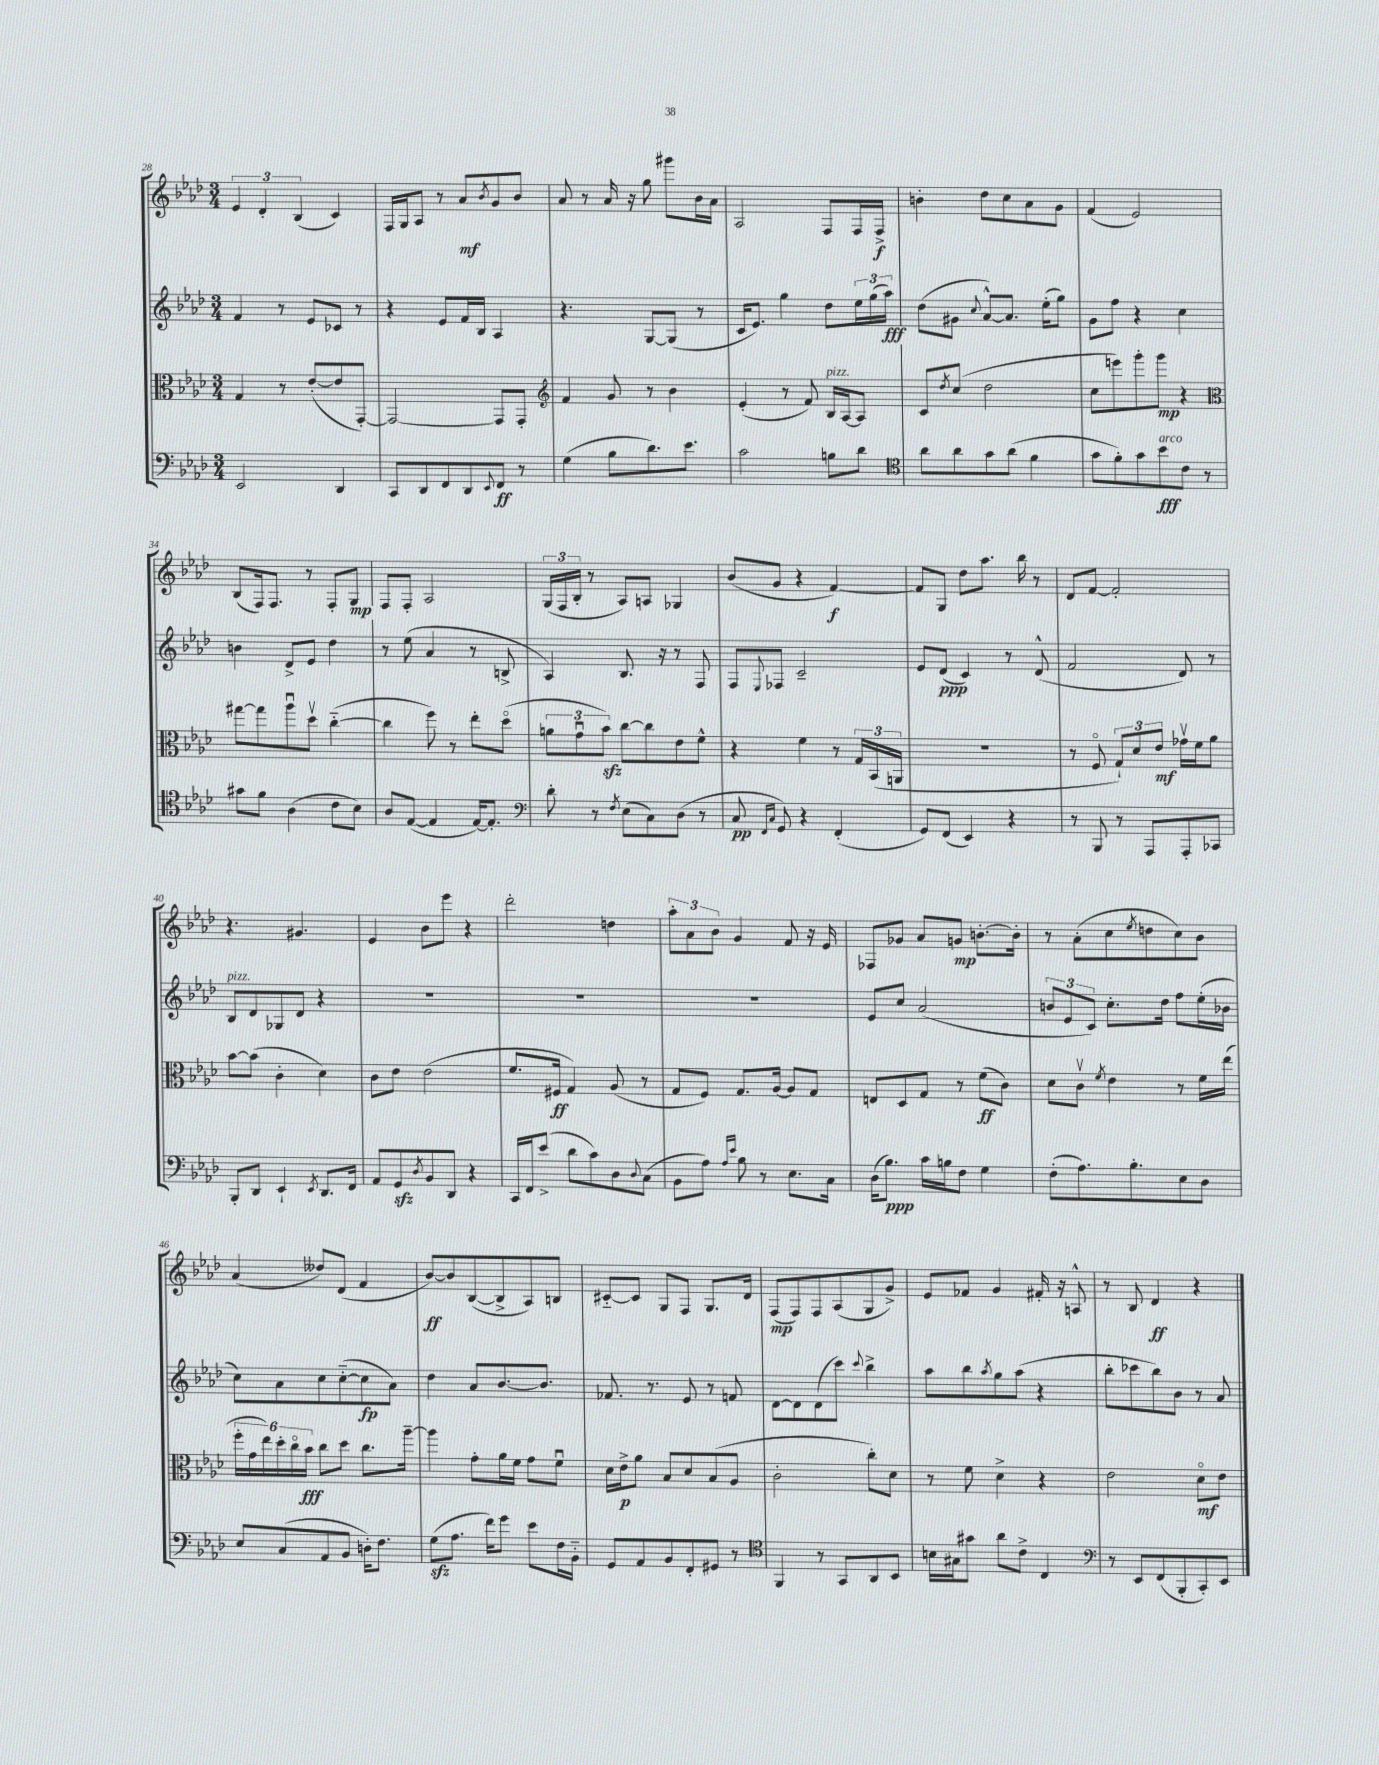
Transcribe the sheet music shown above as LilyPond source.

<<
\new StaffGroup <<
\new Staff = "s0" {
    \clef treble \key aes \major \numericTimeSignature \time 3/4
    \tuplet 3/2 { ees'4 des'4-. bes4( } c'4) |
    f16 g16 aes8 r8 aes'8\mf \acciaccatura { bes'8 } g'8 bes'8 |
    aes'8 r8 aes'16 r16 g''8 gis'''8 bes'16 aes'16 |
    aes2 f8 f16 f16->\f |
    b'4-. des''8 c''8 aes'8 g'8 |
    f'4( ees'2) |
    bes8( f16) f8. r8 f8-. g8\mp |
    f8 f8-. aes2 |
    \tuplet 3/2 { g16( f16 bes16-. } r8 aes8) a8 ges4 |
    bes'8( g'8 r4 f'4~\f) |
    f'8 g8 des''8 aes''8. bes''16 r8 |
    des'8 f'8~ f'2-. |
    r4. gis'4. |
    ees'4 bes'8 ees'''8 r4 |
    des'''2-. d''4 |
    \tuplet 3/2 { aes''8-. aes'8 bes'8 } g'4 f'8 r16 ees'16 |
    fes8 ges'8 aes'8 g'8\mp b'8.~-. b'16-. |
    r8 aes'8-.( c''8 \acciaccatura { ees''8 } d''8 c''8) bes'8 |
    aes'4( deses''8) des'8( f'4 |
    bes'8~\ff) bes'8 bes8~( bes8-> aes8) b8 |
    cis'8~-_ cis'8 g8 f8 g8. des'16 |
    f8\mp( f8) f8 aes8( g8 g'8->) |
    ees'8 fes'8 g'4 fis'16-. r16 a8-^ |
    r8 bes8 des'4\ff r4 \bar "|." |
}
\new Staff = "s1" {
    \clef treble \key aes \major \numericTimeSignature \time 3/4
    f'4 r8 ees'8 ces'8 r8 |
    r4 ees'8 f'16 bes16 aes4 |
    r4. g8~ g8( r8 |
    c'16 ees'8.) g''4 des''8 \tuplet 3/2 { ees''16 g''16( aes''16\fff) } |
    des''8( gis'8 \appoggiatura { c''8 } aes'8~-^) aes'8. ees''16-.( g''8) |
    g'8 f''8 r4 c''4 |
    b'4 des'8-> ees'8 des''4 |
    r8 ees''8( aes'4 r8 b8-> |
    aes4) bes8. r16 r8 f8 |
    f8 \appoggiatura { ees8 } fes8 c'2-- |
    ees'8 des'8\ppp( c'4) r8 des'8-^( |
    f'2 des'8) r8 |
    bes8^\markup { \italic "pizz." } des'8 ges8 des'8 r4 |
    R2. |
    R2. |
    R2. |
    ees'8 c''8 aes'2( |
    \tuplet 3/2 { b'8 ees'8 c'8) } c''8.-. des''16 f''8 ees''16-.( bes'16 |
    c''8) aes'8 c''8 c''8~-_( c''8\fp aes'8) |
    des''4 aes'8 bes'8.~ bes'8. |
    fes'8. r8. ees'8 r8 f'8 |
    des'8~ des'8 des'8( c'''8) \appoggiatura { c'''8 } bes''4-> |
    aes''8 bes''8 \acciaccatura { aes''8 } g''8 aes''8( r4 |
    bes''8-. ces'''8 bes''8) bes'8 r8 aes'8 \bar "|." |
}
\new Staff = "s2" {
    \clef alto \key aes \major \numericTimeSignature \time 3/4
    g4 r8 ees'8~-.( ees'8 g,8~-.) |
    g,2~ g,8 g,8-. |
    \clef treble f'4 g'8 r8 bes'4 |
    ees'4-.( r8 f'8) bes16^\markup { \italic "pizz." } aes16~ aes8 |
    c'8 \acciaccatura { des''8 } c''8( des''2 |
    c''8 e'''8) g'''8-. g'''8\mp r4 |
    \clef alto gis''8~ gis''8 aes''8\downbow des''8\upbow c''4~-_( |
    c''4 f''8) r8 ees''8-. des''8\flageolet( |
    \tuplet 3/2 { a'8 g'8\downbow bes'8\sfz) } c''8~ c''8 ees'8 f'8-^ |
    r4 f'4 r8 \tuplet 3/2 { g16 bes,16( a,16 } |
    R2. |
    r8 f8\flageolet \tuplet 3/2 { g8-!) des'8 ees'8\mf } ges'16\upbow f'16 aes'8 |
    bes'8~ bes'8( c'4-. des'4) |
    c'8 ees'8 ees'2( |
    f'8. fis16\ff g4) aes8( r8 |
    g8 f8) g8. aes16~ aes8 g8 |
    e8 des8 g8 r8 f'8\ff( c'8) |
    des'8 c'8\upbow \acciaccatura { f'8 } ees'4 r8 f'16 ees''16( |
    \tuplet 6/4 { f''16-. g'16 ees''16) des''16-. c''16\flageolet bes'16\fff } c''8 des''8 c''8. aes''16~-- |
    aes''4 g'8-. aes'16 f'16 g'8 f'8\downbow |
    des'16 ees'16->\p aes'8 bes8 des'8 bes8( aes8 |
    c'2-. c''8-.) des'8 |
    r8 f'8 des'4-> r4 |
    ees'2 des'8\flageolet\mf ees'8 \bar "|." |
}
\new Staff = "s3" {
    \clef bass \key aes \major \numericTimeSignature \time 3/4
    ees,2 des,4 |
    c,8 des,8 f,8 des,8 \appoggiatura { ees,8 } f,8\ff r8 |
    g4( bes8 des'8.) ees'8. |
    c'2 b8 des'8 |
    \clef tenor aes'8 aes'8 g'8 aes'8( f'4 |
    g'8 f'8-.) g'8 bes'8\fff^\markup { \italic "arco" } c'8 r8 |
    gis'8 f'8 aes4( c'8 bes8) |
    aes8 ees8~( ees4 ees16~) ees8.-. |
    \clef bass des'8-. r8 \acciaccatura { f8 } ees8( c8) des8( r8 |
    c8\pp \grace { f,16 c16 } g,8) r4 f,4-.( |
    g,8) f,8( ees,4) r4 |
    r8 bes,,8 r8 aes,,8 aes,,8-. ces,8 |
    bes,,8-. des,8 ees,4-! \acciaccatura { ees,8 } des,8. f,16 |
    aes,8 g,8\sfz \acciaccatura { des8 } bes,8 des,8 r4 |
    c,16 f,16 ees'8->( des'8 c'8) des8 \appoggiatura { des8 } c8( |
    bes,8 aes8) \grace { aes16 ees'16 } bes8 r8 ees8. c16 |
    des16( bes8.\ppp) c'16 b16 f8 g4 |
    f8-.( aes8.) bes8.-. ees8 des8 |
    ees8 c8( aes,8 bes,8 d16-.) f8. |
    g8\sfz( aes8. f'16) g'8 ees'8 f16 bes,16-_ |
    g,8 aes,8 bes,8 f,8-. gis,8 r8 |
    \clef tenor f,4 r8 g,8 aes,8 bes,8 |
    b16 gis16 gis'8 aes'8 c'8-> c4 |
    \clef bass r8 ees,8 f,8( bes,,8-. c,8-.) ees,8 \bar "|." |
}
>>
>>
\layout { \context { \Score currentBarNumber = #28 } }
